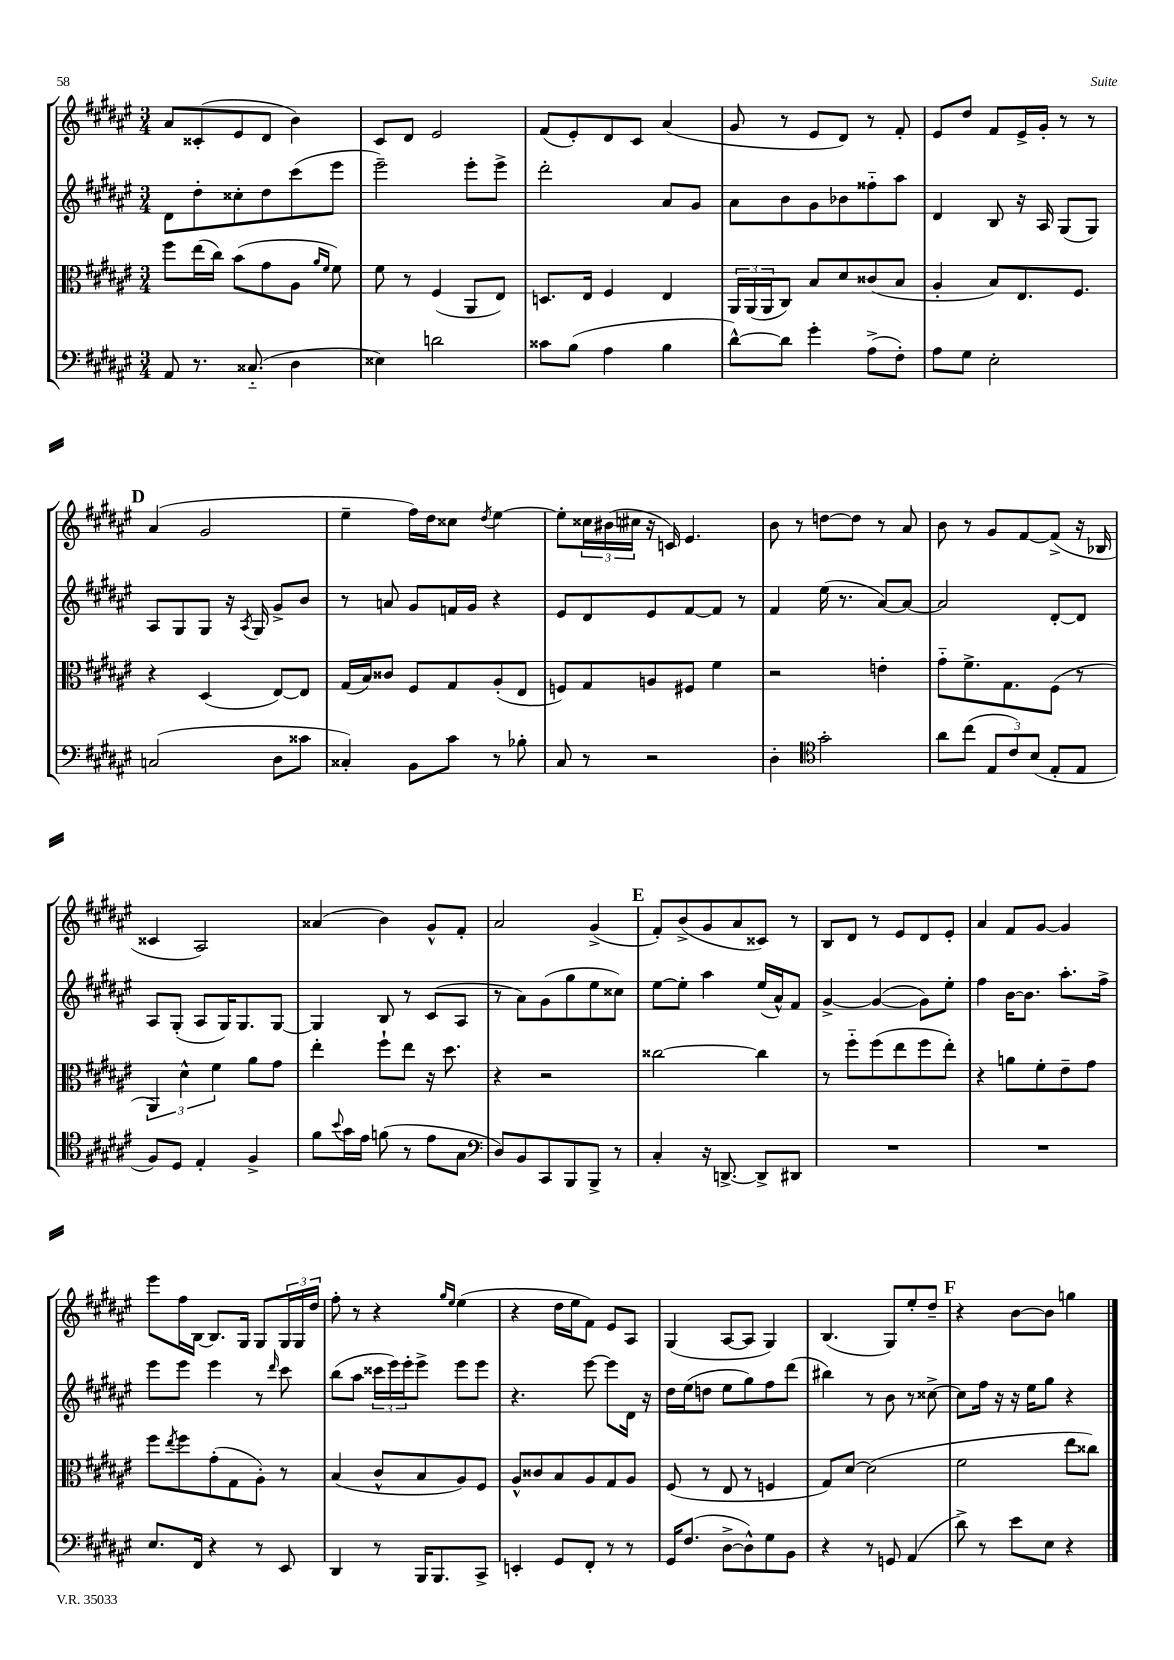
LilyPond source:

<<
\new StaffGroup <<
\new Staff = "s0" {
    \clef treble \key fis \major \numericTimeSignature \time 3/4
    ais'8 cisis'8-.( eis'8 dis'8 b'4) |
    cis'8 dis'8 eis'2 |
    fis'8( eis'8-.) dis'8 cis'8 ais'4( |
    gis'8 r8 eis'8 dis'8) r8 fis'8-. |
    eis'8 dis''8 fis'8 eis'16-> gis'16-. r8 r8 |
    \mark \markup { \bold "D" } ais'4( gis'2 |
    eis''4-- fis''16) dis''16 cisis''8 \acciaccatura { dis''8 } eis''4~ |
    eis''8-. \tuplet 3/2 { cisis''16 bis'16( cis''16 } r16 c'16) eis'4. |
    b'8 r8 d''8~ d''8 r8 ais'8 |
    b'8 r8 gis'8 fis'8~ fis'8->( r16 bes16 |
    cisis'4 ais2) |
    aisis'4( b'4) gis'8-^ fis'8-. |
    ais'2 gis'4->( |
    \mark \markup { \bold "E" } fis'8-.) b'8->( gis'8 ais'8 cisis'8) r8 |
    b8 dis'8 r8 eis'8 dis'8 eis'8-. |
    ais'4 fis'8 gis'8~ gis'4 |
    eis'''8 fis''16 b16~ b8. gis16 gis8 \tuplet 3/2 { gis16 gis16 dis''16 } |
    fis''8-. r8 r4 \grace { gis''16 eis''16 } eis''4( |
    r4 dis''16 eis''16 fis'8) eis'8 ais8 |
    gis4( ais8~ ais8 gis4) |
    b4.( gis8) eis''8-. dis''8-- |
    \mark \markup { \bold "F" } r4 b'8~ b'8 g''4 \bar "|." |
}
\new Staff = "s1" {
    \clef treble \key fis \major \numericTimeSignature \time 3/4
    dis'8 dis''8-. cisis''8-. dis''8 cis'''8( eis'''8 |
    eis'''2--) eis'''8-. eis'''8-> |
    dis'''2-. ais'8 gis'8 |
    ais'8 b'8 gis'8 bes'8 fisis''8-_ ais''8 |
    dis'4 b8 r16 ais16 gis8( gis8) |
    \mark \markup { \bold "D" } ais8 gis8 gis8 r16 \acciaccatura { ais8 } gis16 gis'8-> b'8 |
    r8 a'8 gis'8 f'16 gis'16 r4 |
    eis'8 dis'8 eis'8 fis'8~ fis'8 r8 |
    fis'4 eis''16( r8. ais'8~) ais'8~ |
    ais'2 dis'8~-. dis'8 |
    ais8 gis8-.( ais8 gis16) gis8. gis8~ |
    gis4 b8 r8 cis'8( ais8 |
    r8 ais'8) gis'8( gis''8 eis''8 cisis''8) |
    \mark \markup { \bold "E" } eis''8~ eis''8-. ais''4 eis''16( ais'16-^) fis'8 |
    gis'4~-> gis'4~( gis'8) eis''8-. |
    fis''4 b'16~ b'8. ais''8.-. fis''16-> |
    eis'''8 eis'''8 eis'''4 r8 \grace { dis'''16 } cis'''8 |
    b''8( ais''8 \tuplet 3/2 { cisis'''16 eis'''16) eis'''16-. } eis'''8-> eis'''8 eis'''8 |
    r4. eis'''8~ eis'''8 dis'16 r16 |
    dis''16 eis''16( d''8 eis''8 gis''8) fis''8 dis'''8( |
    bis''4) r8 b'8 r8 cisis''8~-> |
    \mark \markup { \bold "F" } cisis''8 fis''16 r16 r16 eis''16 gis''8 r4 \bar "|." |
}
\new Staff = "s2" {
    \clef alto \key fis \major \numericTimeSignature \time 3/4
    fis''8 eis''16( cis''16) b'8( gis'8 ais8 \grace { ais'16 fis'16 } fis'8) |
    fis'8 r8 fis4( ais,8 eis8) |
    d8. eis16 fis4 eis4 |
    \tuplet 3/2 { ais,16 ais,16( ais,16 } cis8) b8 dis'8 cisis'8( b8 |
    ais4-. b8) eis8. fis8. |
    \mark \markup { \bold "D" } r4 dis4( eis8~) eis8 |
    gis16( b16) cisis'8 fis8 gis8 ais8-.( eis8 |
    f8) gis8 a8 fis8 fis'4 |
    r2 e'4-. |
    gis'8-_ fis'8.-> gis8. fis8( r8 |
    \tuplet 3/2 { ais,4) dis'4-^ fis'4 } ais'8 gis'8 |
    eis''4-. fis''8-! eis''8 r16 dis''8. |
    r4 r2 |
    \mark \markup { \bold "E" } cisis''2~ cisis''4 |
    r8 fis''8-_ fis''8( eis''8 fis''8 eis''8-.) |
    r4 a'8 fis'8-. eis'8-- gis'8 |
    fis''8 \acciaccatura { eis''8 } fis''8 gis'8-.( gis8 ais8-.) r8 |
    b4( cis'8-^ b8 ais8) fis8 |
    ais8-^ cisis'8 b8 ais8 gis8 ais8 |
    fis8( r8 eis8 r8 f4 |
    gis8) dis'8~ dis'2( |
    \mark \markup { \bold "F" } fis'2 eis''8 cisis''8) \bar "|." |
}
\new Staff = "s3" {
    \clef bass \key fis \major \numericTimeSignature \time 3/4
    ais,8 r8. cisis8.-_( dis4 |
    eisis4) d'2 |
    cisis'8 b8( ais4 b4 |
    dis'8~-^) dis'8 gis'4-. ais8->( fis8-.) |
    ais8 gis8 eis2-. |
    \mark \markup { \bold "D" } c2( dis8 cisis'8 |
    cisis4-.) b,8 cis'8 r8 bes8-. |
    cis8 r8 r2 |
    dis4-. \clef tenor gis'2-. |
    ais'8 cis''8( \tuplet 3/2 { eis8 cis'8) b8( } eis8-. eis8 |
    fis8) dis8 eis4-. fis4-> |
    fis'8 \appoggiatura { b'8 } gis'16 eis'16 f'8( r8 eis'8 gis8 |
    \clef bass dis8) b,8 cis,8 b,,8 b,,8-> r8 |
    \mark \markup { \bold "E" } cis4-. r16 d,8.~-> d,8-> dis,8 |
    R2. |
    R2. |
    eis8. fis,16 r4 r8 eis,8 |
    dis,4 r8 b,,16 b,,8. cis,8-> |
    e,4-. gis,8 fis,8-. r8 r8 |
    gis,16 fis8.( dis8~-> dis8-^) gis8 b,8 |
    r4 r8 g,8 ais,4( |
    \mark \markup { \bold "F" } dis'8->) r8 eis'8 eis8 r4 \bar "|." |
}
>>
>>
\layout { \context { \Score \remove "Bar_number_engraver" } }
